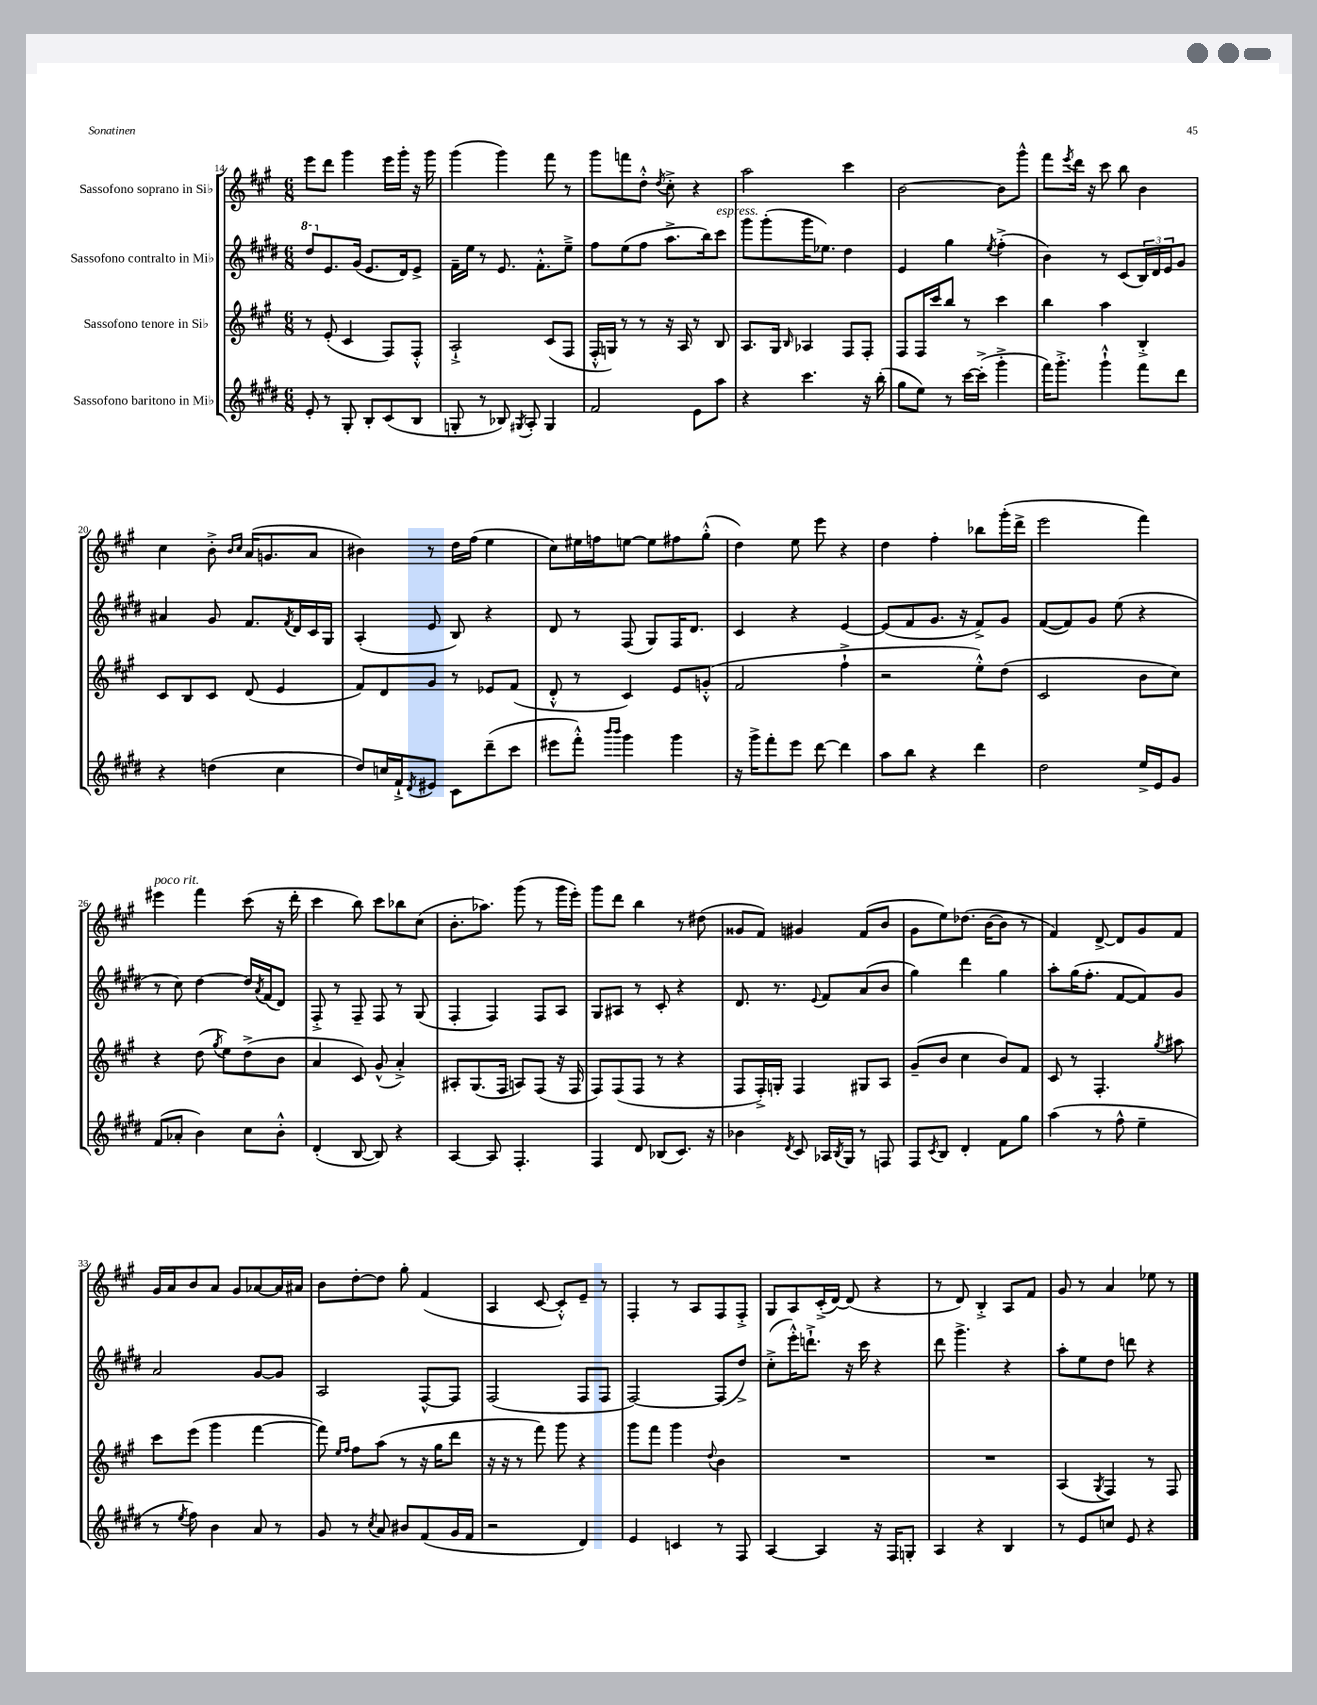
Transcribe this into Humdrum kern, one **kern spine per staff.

**kern	**kern	**kern	**kern
*staff4	*staff3	*staff2	*staff1
*clefG2	*clefG2	*clefG2	*clefG2
*k[f#c#g#d#]	*k[f#c#g#]	*k[f#c#g#d#]	*k[f#c#g#]
*M6/8	*M6/8	*M6/8	*M6/8
8e'	8r	8ddd#	8eee
8r	(8e'	8.e	8ddd
8G#'	4c#	.	4ggg#
.	.	(16g#	.
8B'	.	8.e	.
(8c#	8F#)	.	16eee
.	.	16d#)	16ggg#'
8B	8F#'^^	8e^	16r
.	.	.	16ggg#
=	=	=	=
8G'	2A`^	16f#~	(4ggg#
.	.	16ee	.
8r	.	8r	.
8B-)	.	8.e	4ggg#)
8qG#	.	.	.
8A'	.	.	.
.	.	8.f#'^^	.
4G#	(8c#	.	8fff#
.	8F#	8ee~^	8r
=	=	=	=
2f#	16F#'^^	8ff#	8ggg#
.	16G)	.	.
.	8r	(8ee	8fff
.	8r	8ff#	8dd'^^
.	.	.	8qdd
.	16r	8.aa^	8cc#'^
.	16A	.	.
8e	8r	.	4r
.	.	16bb)	.
8aa	8B	8ccc#	.
=	=	=	=
4r	8.A	8ggg#	2aa
.	.	(8ggg#'	.
.	16G#	.	.
.	16qqB	.	.
4.ccc#	4A-	16ggg#	.
.	.	8.ee-)	.
.	8F#	4dd#	4ccc#
16r	8F#'	.	.
(16bb'	.	.	.
=	=	=	=
8gg#	8F#	4e	[2b
8ee)	16F#	.	.
.	16ccc#	.	.
8r	8bb	4gg#	.
[16ccc#	8r	.	.
(16ccc#'^]	.	.	.
.	.	8qee	.
4ggg#'^	4ccc#	(4ff#'^	8b]
.	.	.	8ggg#^^
=	=	=	=
16fff#)	4bb	4b)	8fff#
8.ggg#'^	.	.	.
.	.	.	8qeee
.	.	.	16ddd
.	.	.	16r
4ggg#`^^	4aa	8r	8ccc#
.	.	(8c#	8bb
8fff#	4B'^	24B)	4b
.	.	24d#	.
.	.	24e	.
8ddd#	.	8g#	.
=	=	=	=
4r	8c#	4a#	4cc#
.	8B	.	.
(4dd	8c#	8g#	8b'^
.	.	.	16qqb
.	.	.	16qqcc#
.	(8d	8.f#	(16a
.	.	.	8.g
4cc#	4e	.	.
.	.	8qf#	.
.	.	16d#	.
.	.	16c#	8a
.	.	16G#	.
=	=	=	=
8dd#)	8f#)	(4A'	4b#)
16cc	8d	.	.
16f#`^	.	.	.
8qd#	.	.	.
8e#	8g#	8e	8r
8c#	8r	8B)	16dd
.	.	.	(16ff#
(8ddd#~	8e-	4r	4ee
8ccc#	(8f#	.	.
=	=	=	=
8eee#	8d'^^	8d#	8cc#)
8fff#'^^)	8r	8r	16ee#
.	.	.	16ff
16qqbbb	.	.	.
16qqbbb	.	.	.
4ggg#	4c#)	(8F#	[8ee
.	.	8G#)	8ee]
4ggg#	8e	16F#	8ff#
.	.	8.d#	.
.	(8g'^^	.	(8gg#'^^
=	=	=	=
16r	2f#	4c#	4dd)
16ggg#^	.	.	.
8fff#'	.	.	.
8eee	.	4r	8ee
[8ddd#	.	.	8eee
4ddd#]	4ff#`^	[4e	4r
=	=	=	=
8aa	2r	(8e]	4dd
8bb	.	8f#	.
4r	.	8.g#	4ff#'
.	.	16r	.
4ddd#	8ee'^^)	8f#^)	8bb-
.	(8dd	8g#	(16ggg#'
.	.	.	16ddd^
=	=	=	=
2dd#	2c#	([8f#	2eee
.	.	8f#])	.
.	.	8g#	.
.	.	(8ee	.
16ee^	8b	4r	4fff#)
16e	.	.	.
8g#	8cc#)	.	.
=	=	=	=
(8f#	4r	8r	4eee#
8a-'	.	8cc#)	.
4b)	(8dd	[4dd#	4fff#
.	8qgg#	.	.
.	8ee)	.	.
8cc#	(8dd^	16dd#]	(8ccc#
.	.	8qa	.
.	.	(16f#	.
8b'^^	8b	8d#)	16r
.	.	.	16ddd'
=	=	=	=
(4d#'	4a	8F#'^	4ccc#
.	.	8r	.
[8B	8c#)	8F#~	8bb)
8B])	(8g#^^	8F#	8ccc#
4r	4a'^)	8r	8bb-
.	.	(8G#	(8cc#
=	=	=	=
[4A	8A#'	4F#'	8.b'
.	(8.G#	.	.
.	.	.	8.aa-)
8A]	.	4F#)	.
.	16F#	.	.
4.F#'	8A)	.	(8ggg#
.	(8F#	8F#	8r
.	16r	8A	16ggg#
.	16F#	.	16eee')
=	=	=	=
4F#	8F#)	8G#	8ggg#
.	(8F#	8A#	8ddd
8d#	8F#	8r	4bb
(8B-	8r	8c#'	.
8.c#)	4r	4r	8r
.	.	.	(8dd#
16r	.	.	.
=	=	=	=
4b-	8F#	8.d#	8g##
.	16F#'^)	.	8f#)
.	16G'	8.r	.
8qd#	.	.	.
8c#	4F#	.	4g#
.	.	8qqe	.
16A-	.	8f#	.
8qB	.	.	.
16G#	.	.	.
8r	8G#	(8a	(8f#
8F	8A	8b	8b
=	=	=	=
8F#	(8g#~	4gg#)	8g#
8qc#	.	.	.
8B	8b	.	8ee)
4d#'	4cc#	4ddd#	(8.dd-
.	.	.	[16b
8f#	8b)	4gg#	8b]
8gg#	8f#	.	8r
=	=	=	=
(4aa	8c#	8aa'	4f#)
.	8r	(16gg#	.
.	.	8.ff#'	.
8r	4.F#'	.	[8d^
8ff#^^	.	[8f#	8d]
4ee~	.	8f#])	8g#
.	8qgg#	.	.
.	8aa#	8g#	8f#
=	=	=	=
8r	8ccc#	2a	16g#
.	.	.	16a
8qee	.	.	.
8ff#)	(8eee	.	8b
4b	4ggg#	.	8a
.	.	.	8g#
8a	[4fff#	[8g#	[8a-
8r	.	8g#]	16a-]
.	.	.	16a#
=	=	=	=
8g#	8fff#])	2A	8b
.	16qqee	.	.
.	16qqff#	.	.
8r	8ff#	.	[8dd'
8qcc#	.	.	.
8a	(8aa	.	8dd]
8b#	8r	.	8gg#'
(8f#	16r	[8F#^^	(4f#
.	16gg#	.	.
16g#	8ddd	8F#]	.
16f#	.	.	.
=	=	=	=
2r	16r	(2F#	4A
.	16r	.	.
.	8r	.	.
.	8fff#)	.	[8c#
.	8ggg#	.	8c#'^^])
4d#)	4r	8F#	8e~
.	.	8F#	8r
=	=	=	=
4e	8ggg#	[2F#)	4F#'
.	8fff#	.	.
4c	4ggg#	.	8r
.	.	.	8A
.	8qqdd	.	.
8r	4b	(8F#]	8F#
8F#	.	8dd#^)	8F#'^
=	=	=	=
[4A	2.r	(8cc#'^	8G#
.	.	16eee'^^)	8A
.	.	8.ddd`^	.
4A]	.	.	(16c#'^
.	.	.	[16d)
.	.	16r	(8d]
.	.	16ccc#	.
16r	.	4r	4r
16F#	.	.	.
8G'	.	.	.
=	=	=	=
4A	2.r	8ddd#	8r
.	.	4.ggg#^	8d)
4r	.	.	4B'^
4B	.	4r	8A
.	.	.	8f#
=	=	=	=
8r	(4A	8aa'	8g#
8e	.	8ee	8r
.	8qG#	.	.
8cc	4F#)	8dd#	4a
8e	.	8ddd	.
4r	8r	4r	8ee-
.	8F#	.	8r
==	==	==	==
*-	*-	*-	*-
